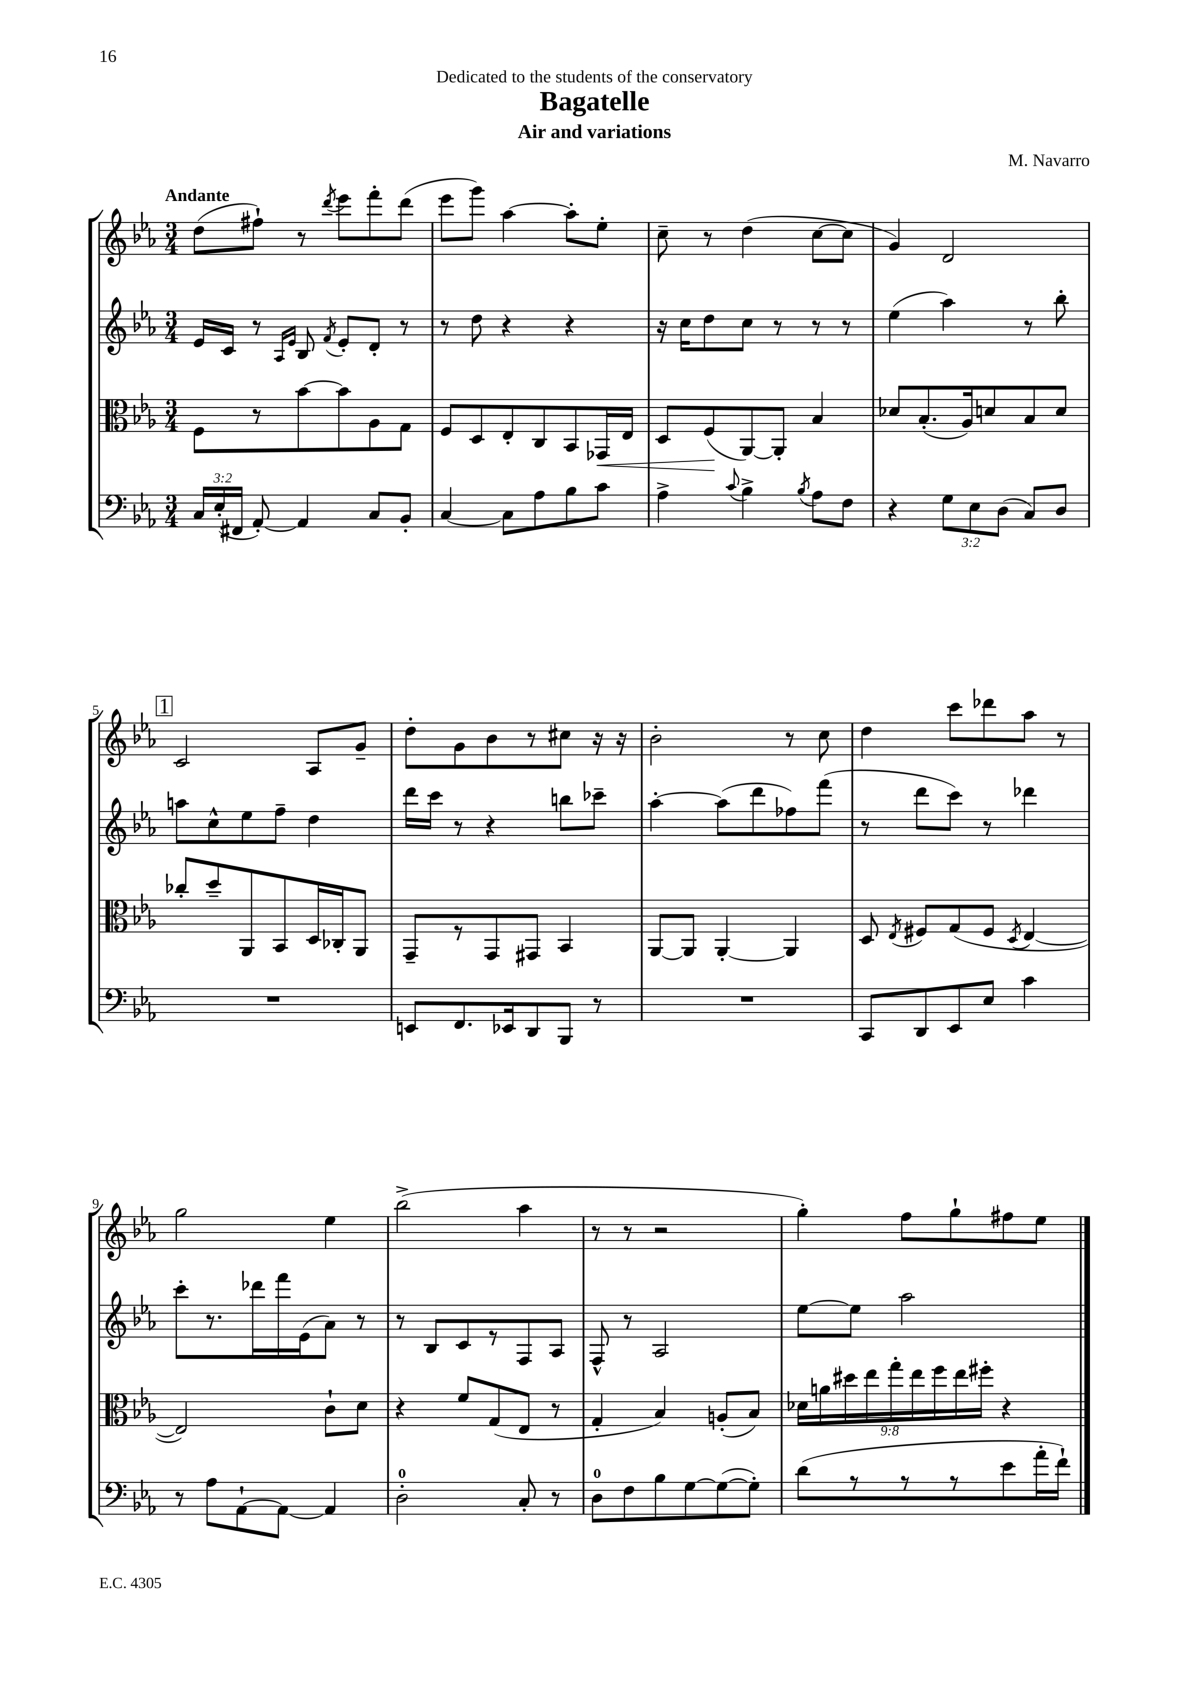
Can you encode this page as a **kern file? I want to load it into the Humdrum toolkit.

**kern	**kern	**kern	**kern
*staff4	*staff3	*staff2	*staff1
*clefF4	*clefC3	*clefG2	*clefG2
*k[b-e-a-]	*k[b-e-a-]	*k[b-e-a-]	*k[b-e-a-]
*M3/4	*M3/4	*M3/4	*M3/4
24C	8F	16e-	(8dd
(24E-'	.	.	.
.	.	16c	.
24FF#	.	.	.
[8AA-')	8r	8r	8ff#`)
.	.	16qqA-	.
.	.	16qqe-	.
4AA-]	[8b-	8B-	8r
.	.	8qf	8qddd
.	8b-]	8e-'	8eee-
8C	8A-	8d'	8fff'
8BB-'	8G	8r	(8ddd
=	=	=	=
[4C	8F	8r	8eee-
.	8D	8dd	8ggg)
8C]	8E-'	4r	[4aa-
8A-	8C	.	.
8B-	8BB-	4r	8aa-']
8c	16GG-	.	8ee-'
.	16E-	.	.
=	=	=	=
4A-^	8D	16r	8cc~
.	.	16cc	.
.	(8F	8dd	8r
8qqc	.	.	.
4B-^	[8AA-)	8cc	(4dd
.	8AA-']	8r	.
8qB-	.	.	.
8A-	4B-	8r	[8cc
8F	.	8r	8cc]
=	=	=	=
4r	8d-	(4ee-	4g)
.	(8.B-'	.	.
12G	.	4aa-)	2d
.	16A-)	.	.
12E-	.	.	.
.	8d	.	.
(12D	.	.	.
8C)	8B-	8r	.
8D	8d	8bb-'	.
=	=	=	=
2.r	8cc-'	8aa	2c
.	8dd~	8cc^^	.
.	8AA-	8ee-	.
.	8BB-	8ff~	.
.	16D	4dd	8A-
.	16C-'	.	.
.	8AA-	.	8g~
=	=	=	=
8EE	8GG~	16ddd	8dd'
.	.	16ccc	.
8.FF	8r	8r	8g
.	8GG	4r	8b-
16EE-	.	.	.
8DD	8GG#	.	8r
8BBB-	4BB-	8bb	8cc#
8r	.	8ccc-~	16r
.	.	.	16r
=	=	=	=
2.r	[8AA-	[4aa-'	2b-'
.	8AA-]	.	.
.	[4AA-'	(8aa-]	.
.	.	8ddd	.
.	4AA-]	8ff-)	8r
.	.	(8fff	8cc
=	=	=	=
8CC	8D	8r	4dd
.	8qE-	.	.
8DD	8F#	8ddd	.
8EE-	(8G	8ccc)	8ccc
8E-	8F#	8r	8ddd-
.	8qD	.	.
4c	[4E-	4ddd-	8aa-
.	.	.	8r
=	=	=	=
8r	2E-])	8ccc'	2gg
8A-	.	8.r	.
[8AA-`	.	.	.
.	.	16ddd-	.
8AA-_	.	16fff	.
.	.	(16e-	.
4AA-]	8c`	8a-)	4ee-
.	8d	8r	.
=	=	=	=
2D'	4r	8r	(2bb-^
.	.	8B-	.
.	8f	8c	.
.	(8G	8r	.
8C'	8E-	8F	4aa-
8r	8r	8A-	.
=	=	=	=
8D	4G'	8F^^	8r
8F	.	8r	8r
8B-	4B-)	2A-	2r
[8G	.	.	.
(8G_	(8A'	.	.
8G'])	8B-)	.	.
=	=	=	=
(8d	18d-	[8ee-	4gg')
.	18a	.	.
.	18dd#	.	.
8r	.	8ee-]	.
.	18ee-	.	.
.	18gg'	.	.
8r	.	2aa-	8ff
.	18ee-	.	.
.	18ff	.	.
8r	.	.	8gg`
.	18ee-	.	.
.	18ff#'	.	.
8e-	4r	.	8ff#
16a-'	.	.	8ee-
16f`)	.	.	.
==	==	==	==
*-	*-	*-	*-
